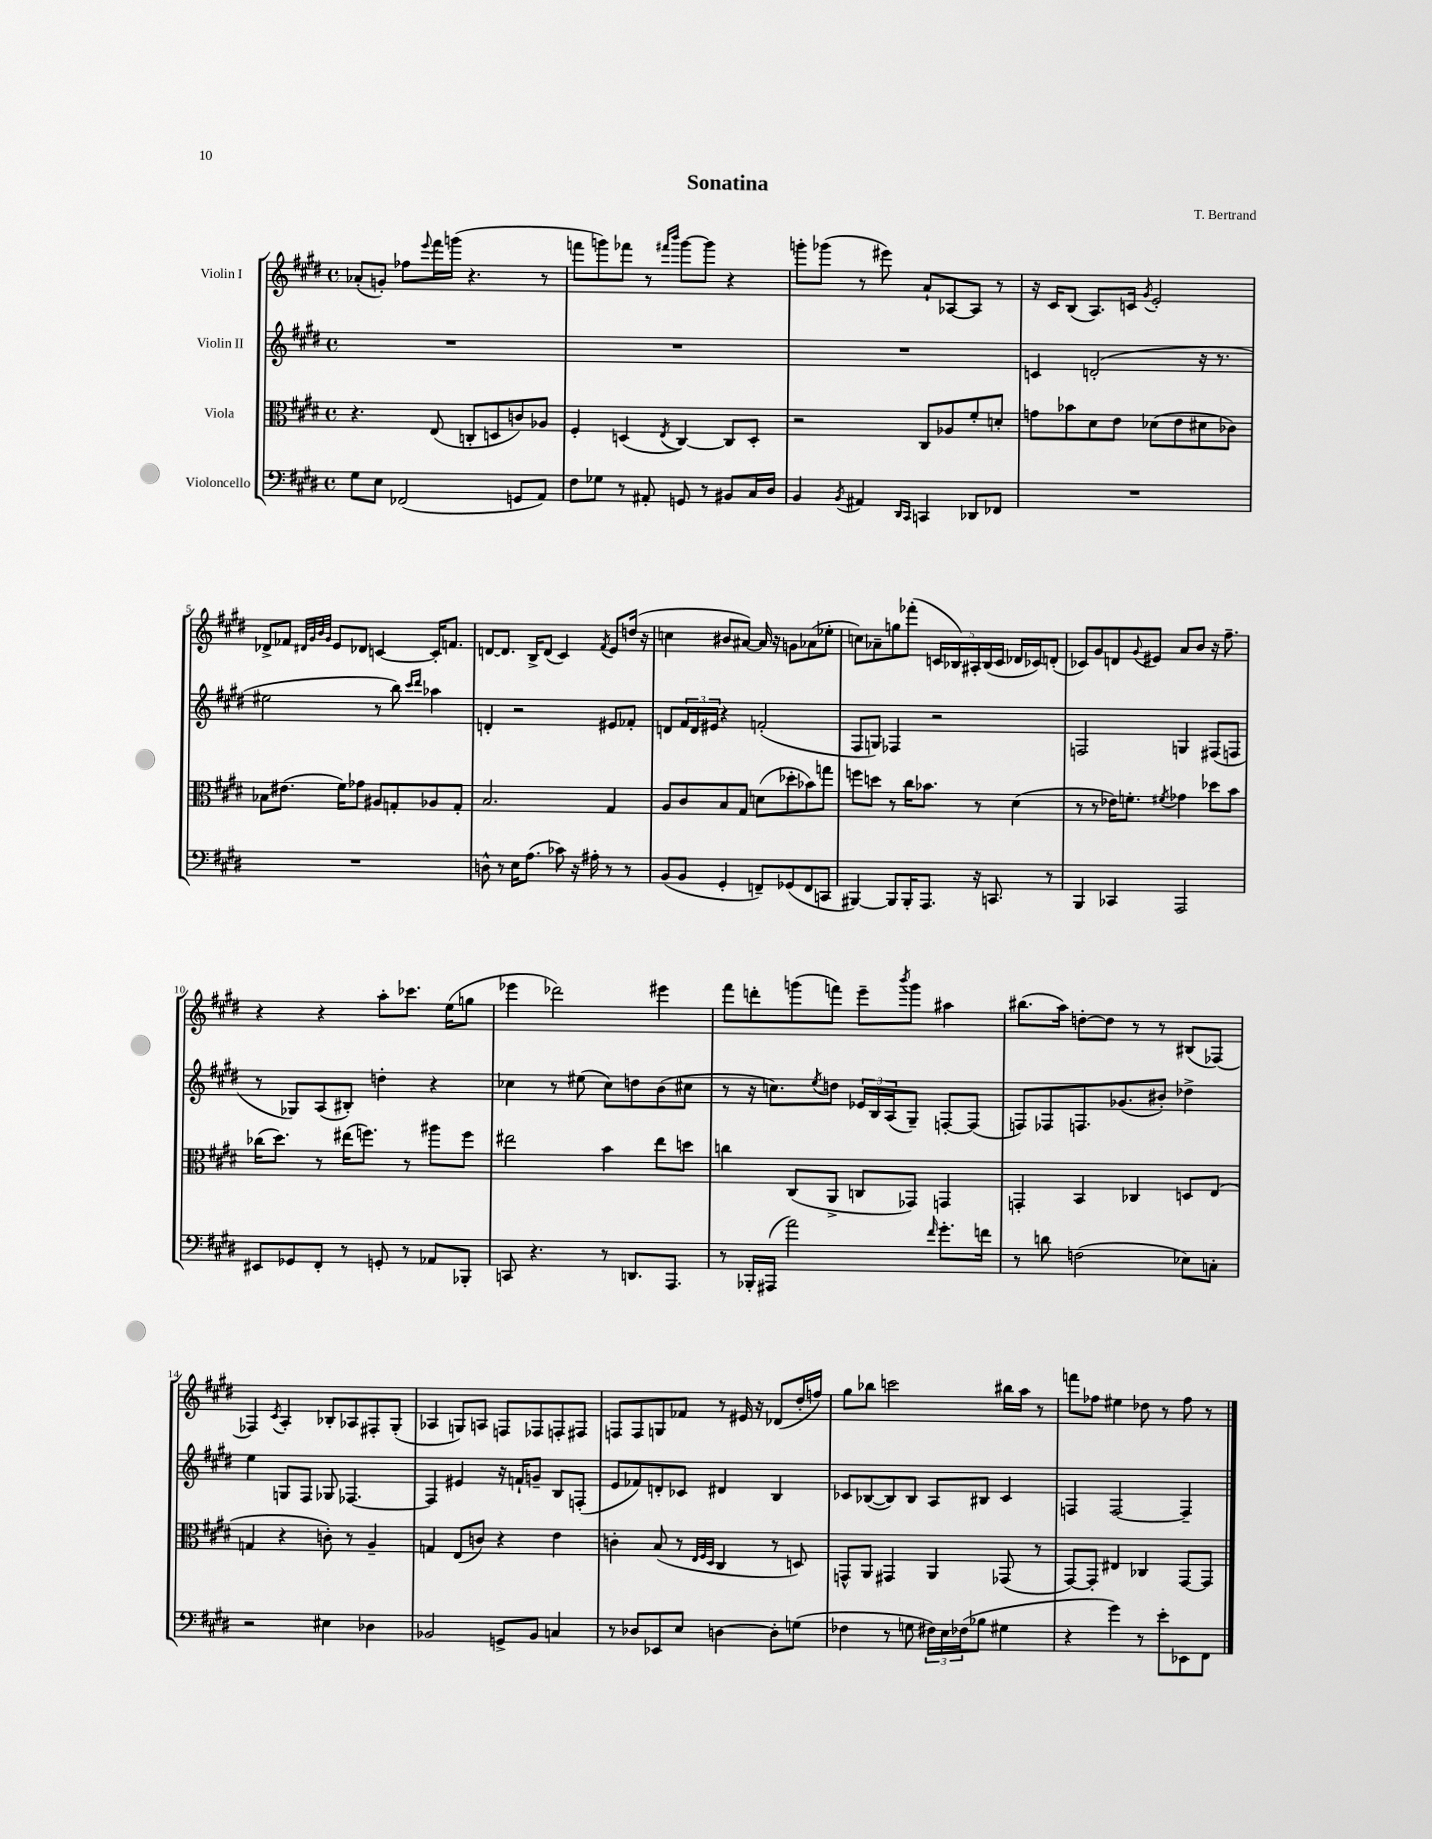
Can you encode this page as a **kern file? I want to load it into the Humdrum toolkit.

**kern	**kern	**kern	**kern
*staff4	*staff3	*staff2	*staff1
*clefF4	*clefC3	*clefG2	*clefG2
*k[f#c#g#d#]	*k[f#c#g#d#]	*k[f#c#g#d#]	*k[f#c#g#d#]
*M4/4	*M4/4	*M4/4	*M4/4
*met(c)	*met(c)	*met(c)	*met(c)
8G#	4.r	1r	(8a-'
8E	.	.	8g')
(2FF-	.	.	8ff-
.	.	.	8qqeee
.	(8E	.	16fff#
.	.	.	(16ggg
.	8C'	.	4.r
.	8D	.	.
8GG	8c)	.	.
8AA)	8A-	.	8r
=	=	=	=
8F#	4F#'	1r	8fff
8G-	.	.	8ggg)
8r	(4D	.	8fff-
8AA#'	.	.	8r
.	.	.	16qqfff#
.	8qE	.	16qqbbb
8GG	[4C#)	.	[8ggg
8r	.	.	8ggg]
8BB#	8C#]	.	4r
16C#	8D'	.	.
16D#	.	.	.
=	=	=	=
4BB	2r	1r	8ggg'
.	.	.	(8ggg-
8qBB	.	.	.
4AA#	.	.	8r
.	.	.	8eee#)
16qqDD#	.	.	.
16qqCC#	.	.	.
4CC	8C#	.	8a`
.	8A-	.	[8A-
8DD-	8f#'	.	8A-]
8FF-	8d'	.	8r
=	=	=	=
1r	8g	4c	16r
.	.	.	16c#
.	8b-	.	(8B
.	8d#	(2d'	8.A)
.	8e	.	.
.	.	.	16c
.	.	.	8qg#
.	(8d-	.	2e'
.	8e	.	.
.	8d#	16r	.
.	.	8.r	.
.	8c-)	.	.
=	=	=	=
1r	8B-	2ee#	8d-^
.	(8.e#	.	8f-
.	.	.	32qqd#
.	.	.	32qqg#
.	.	.	32qqb
.	.	.	32qqg#
.	.	.	8e
.	16f#)	.	.
.	8g-	.	8d-
.	8A#	8r	[4c
.	8G'	8bb)	.
.	.	16qqccc#	.
.	.	16qqddd#	.
.	8A-	4aa-	16c']
.	.	.	8.f
.	8G'	.	.
=	=	=	=
8D^^	2.B	4d'	[8d
8r	.	.	8.d]
16E	.	2r	.
(8.A	.	.	16B^
.	.	.	(8d
8c-)	.	.	4c#)
16r	.	.	.
16A#'	.	.	.
.	.	.	8qf#
8r	4G#	8e#	8e
8r	.	8f-'	(16dd
.	.	.	16r
=	=	=	=
(8BB	8A	8d	4cc
8BB	8c#	24f#	.
.	.	24d	.
.	.	24e#	.
4GG#'	8B	4r	8b#
.	8G#	.	[8a#)
8FF~)	(8d	(2f'	16a#]
.	.	.	16r
(8GG-	8dd-'	.	8g
8FF	8b-)	.	(8a-
8CC	8gg	.	8ee-'
=	=	=	=
[4BBB#)	8ff	8F#	8cc)
.	8dd	8G)	8a-~
8BBB#]	8r	4F-	8gg
16BBB#'	16cc#	.	(8fff-'
8.AAA	8.b-	.	.
.	.	2r	20c
.	.	.	20B-)
.	.	.	20A#'
16r	8r	.	.
.	.	.	(20B-
8.CC	.	.	.
.	.	.	20c
.	(4d#	.	16d-
.	.	.	16c-)
8r	.	.	(8d'
=	=	=	=
4BBB	8r	2F	8c-)
.	8r	.	8g#
4CC-	16e-)	.	8d
.	8.f'	.	.
.	.	.	8qqg#
.	.	.	8e#
.	8qf#	.	.
2AAA	4g-	4G	8a
.	.	.	8b
.	8dd-	(8F#	16r
.	.	.	8.ff#~
.	8b	8F	.
=	=	=	=
8EE#	(16cc-	8r	4r
.	8.dd#)	.	.
8GG-	.	8G-)	.
8FF#'	8r	(8A	4r
8r	(16ee#	8B#')	.
.	8.ff)	.	.
8GG'	.	4dd'	8aa'
8r	8r	.	8.ccc-
8AA-	8aa#	4r	.
.	.	.	(16ee
8BBB-'	8ff	.	8gg
=	=	=	=
8CC	2ee#	4cc-	4eee-
4.r	.	.	.
.	.	8r	2ddd-)
.	.	(8ee#	.
8r	4b	8cc-)	.
8.DD	.	8dd	.
.	8ee#	(8b	4eee#
8.AAA	.	.	.
.	8dd	8cc#	.
=	=	=	=
8r	4cc	8r	8fff#
16BBB-'	.	16r	8ddd'
(16AAA#	.	8.cc)	.
2a)	(8C#	.	(8ggg
.	.	8qee	.
.	8AA^	8dd	8fff)
.	8C	24e-	8eee~
.	.	24B	.
.	.	(24A	.
.	.	.	8qbbb
.	8GG-)	8G#~)	8ggg
16qqf#	.	.	.
8.g#'	4GG	[8F'	4aa#
.	.	(8F]	.
16f	.	.	.
=	=	=	=
8r	4GG'	8F)	(8.bb#
8d	.	8F-	.
.	.	.	16aa)
(2F	4BB	8.F	[8dd'
.	.	.	8dd]
.	.	(8.g-	.
.	4C-	.	8r
.	.	8b#')	8r
8E-)	8D	4dd-^	(8B#
8C'	(8E	.	[8F-)
=	=	=	=
2r	4G	4ee	4F-]
.	.	.	8qc#
.	4r	8G	4A'
.	.	8F#	.
4E#	8c')	8G-	8B-'
.	8r	[4.F-	8A-
4D-	4A~	.	8F#'
.	.	.	(8G#'
=	=	=	=
2BB-	4G	4F-]	4A-
.	(8E	4e#	8G)
.	8c)	.	8A
8GG^	4r	16r	8F
.	.	16f`	.
8BB-	.	8g~	8F-
4C	4e	8B	8F'
.	.	(8F'	8F#
=	=	=	=
8r	4c'	8e	8F
8D-	.	8f-)	8F
8EE-	(8B	8d'	8G
8E	8r	8c-	8f-
.	32qqE	.	.
.	32qqF#	.	.
.	32qqD#	.	.
[4D	4C#	4d#	8r
.	.	.	16e#
.	.	.	16r
8D']	8r	4B	(8d-
(8G	8D)	.	16dd#'
.	.	.	16ff)
=	=	=	=
4F-	8GG^^	8c-	8gg#
.	8AA	([8B-	8bb-
8r	4GG#	8B-])	2ccc
8G	.	8B-	.
24F#)	4AA	8A	.
24E	.	.	.
(24F-	.	.	.
8B-	.	8B#	.
4G#	(8GG-	4c-	16bb#
.	.	.	16aa
.	8r	.	8r
=	=	=	=
4r	[8GG#)	4F	8fff
.	8GG#']	.	8ff-
4g#)	4E#	[2F	4ee#
8r	4C-	.	8dd-
8e'	.	.	8r
8EE-	[8GG#	4F~]	8ff-
8FF#	8GG#]	.	8r
==	==	==	==
*-	*-	*-	*-
